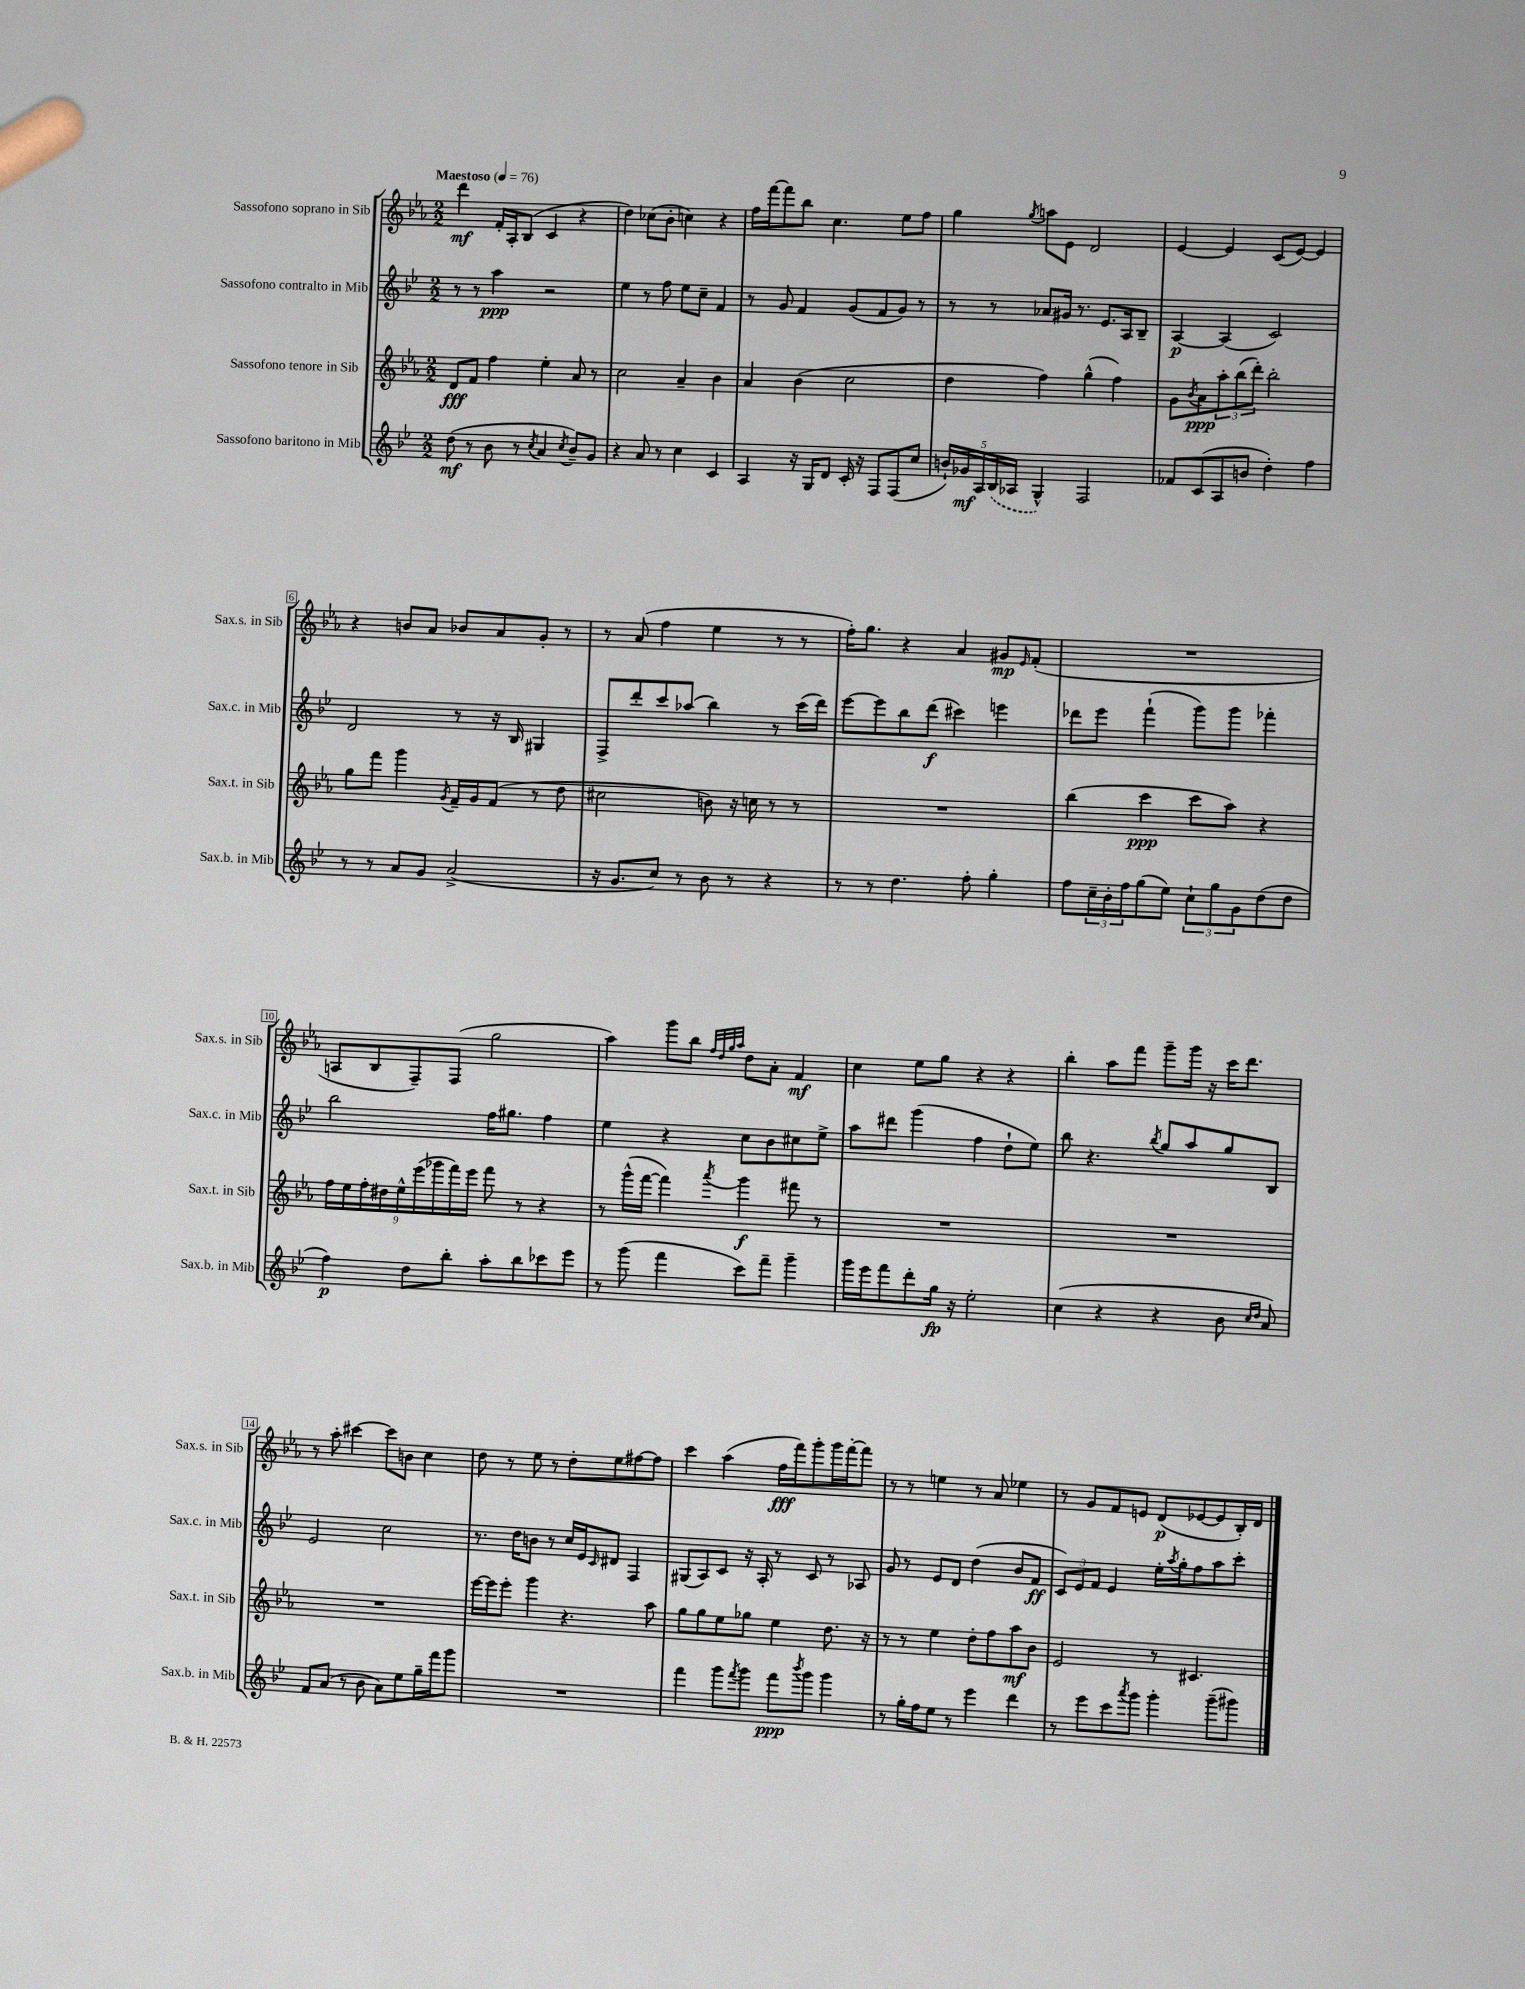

**kern	**kern	**kern	**kern
*staff4	*staff3	*staff2	*staff1
*clefG2	*clefG2	*clefG2	*clefG2
*k[b-e-]	*k[b-e-a-]	*k[b-e-]	*k[b-e-a-]
*M2/2	*M2/2	*M2/2	*M2/2
*MM76	*MM76	*MM76	*MM76
(8dd	8d	8r	4ddd
8r	8f	8r	.
8b-	4ff	4aa	16f'
.	.	.	16A-'
8r	.	.	(8B-
8qcc	.	.	.
4a	4ee-'	2r	4c
8qcc	.	.	.
8b-~)	8a-	.	4r
8g	8r	.	.
=	=	=	=
4r	2cc	4ee-	4dd)
8a	.	8r	(8cc-
8r	.	8ff	8b-'
4cc	4a-~	8ee-	4cc)
.	.	8cc~	.
4c	4b-	4f	4r
=	=	=	=
4A	4a-	8r	16ff
.	.	.	[16fff
.	.	8g	8fff]
16r	(4b-	4f	8bb-
16G	.	.	.
8d	.	.	4.cc
16c'	2cc	(8g	.
16r	.	.	.
8F	.	8f	.
(8F	.	8g)	8ee-
8cc	.	8r	8ff
=	=	=	=
20b`)	4dd	8r	4gg
20g-	.	.	.
20A	.	.	.
.	.	8r	.
(20B-	.	.	.
20A-	.	.	.
.	.	.	8qgg
4G^^)	4ff)	8a-	8aa
.	.	16g#	8e-
.	.	8.r	.
2F	(4gg^^	.	2d
.	.	8.e-	.
.	4ff)	.	.
.	.	16A	.
.	.	8B-~	.
=	=	=	=
8f-	8g	[4A	[4e-
.	8qb-	.	.
(8c	8a-	.	.
8A	12aa-'	(4A]	4e-]
.	(12bb-	.	.
8b	.	.	.
.	12ddd')	.	.
4dd')	2bb-'	2c)	(8c
.	.	.	[8e-)
4ff	.	.	4e-]
=	=	=	=
8r	8gg	2d	4r
8r	8fff	.	.
8a	4ggg	.	8b
8g	.	.	8a-
.	8qg	.	.
(2a^	16f~	8r	8b-
.	16g	.	.
.	(8f	16r	8a-
.	.	16B-	.
.	8r	4G#	8g'
.	8dd	.	8r
=	=	=	=
16r	2cc#	8F^	8r
8.g	.	.	.
.	.	8ddd'	(8a-
8cc)	.	8ccc	4ff
8r	.	(8aa-	.
8b-	8b)	4bb-)	4ee-
8r	16r	.	.
.	16cc	.	.
4r	8r	8r	8r
.	8r	(16ccc	8r
.	.	16ddd)	.
=	=	=	=
8r	1r	[8eee-	16ff')
.	.	.	8.gg
8r	.	8eee-]	.
4.dd	.	8bb-	4r
.	.	(8ddd	.
.	.	4ccc#)	4a-
8ff'	.	.	.
4gg'	.	4eee	8g#
.	.	.	16qqe-
.	.	.	(8f'
=	=	=	=
8ff	(4bb-	8ddd-	1r
24cc~	.	8eee-	.
24b-'	.	.	.
24ff	.	.	.
(8gg	4ccc	(4fff`	.
8ee-)	.	.	.
12cc`	8ccc	8ggg)	.
12gg	.	.	.
.	8aa-)	8ggg	.
12g	.	.	.
(8dd	4r	4fff-'	.
8dd	.	.	.
=	=	=	=
4ff)	18ff	2bb-	8A
.	18ee-	.	.
.	18ff'	.	.
.	.	.	8B-
.	18dd#	.	.
.	18ee-^^	.	.
8dd	.	.	8F~)
.	(18eee-	.	.
.	18ggg-	.	.
8bb-'	.	.	(8F
.	18fff)	.	.
.	18eee-	.	.
8aa'	8fff	16ff	2gg
.	.	8.gg#	.
8bb-	8r	.	.
8ccc-	4r	4ff	.
8eee-	.	.	.
=	=	=	=
8r	8r	4ee-	4aa-)
(8ggg	(16ggg^^	.	.
.	[16fff	.	.
4fff	4fff])	4r	8ggg
.	.	.	8bb-
.	.	.	32qqff
.	.	.	32qqdd
.	.	.	32qqgg
.	8qaaa-	.	32qqaa-
8ccc)	4ggg	8cc	8dd
8fff~	.	8b-	8a-'
4ggg~	8fff#	8cc#	4f
.	8r	8ee-^	.
=	=	=	=
16ggg	1r	8aa	4cc
16eee-	.	.	.
8fff	.	8ddd#	.
8ddd'	.	(4ggg	8ee-
16gg	.	.	8gg
16r	.	.	.
2ee-'	.	4ff	4r
.	.	8dd`	4r
.	.	8ee-)	.
=	=	=	=
(4cc	1r	8bb-	4bb-'
.	.	4.r	.
4r	.	.	8aa-
.	.	.	8fff
.	.	8qbb-	.
4r	.	8gg	8ggg~
.	.	8aa	16ggg
.	.	.	16r
8b-	.	8gg	16ccc
.	.	.	8.ddd
16qqcc	.	.	.
16qqdd	.	.	.
8a)	.	8B-	.
=	=	=	=
8f	1r	2e-	8r
(8a	.	.	8aa-'
8r	.	.	[4ccc#
8b-	.	.	.
8a)	.	2cc	8ccc#]
8ee-	.	.	8b
16gg~	.	.	4cc
16fff	.	.	.
8ggg	.	.	.
=	=	=	=
1r	[16eee-	8.r	8dd
.	16eee-]	.	.
.	8eee-'	.	8r
.	.	16dd	.
.	4ggg	8b	8ee-
.	.	8r	8r
.	4.r	16cc	8dd'
.	.	16e-	.
.	.	16qqc	.
.	.	8d#	8ee-
.	.	4F	[8ff#
.	8aa-	.	8ff#]
=	=	=	=
4fff	8gg	(8G#	4ccc
.	8gg	8A)	.
8ggg	8ee-	8c	(4aa-
8qfff	.	.	.
8ggg	8gg-	16r	.
.	.	16A'	.
8fff	4ee-	8r	16ff
.	.	.	16fff)
8qbbb-	.	.	.
8ggg	.	8c	8ggg'
4ggg	8.dd	8r	16ggg
.	.	.	[16fff'
.	.	8A-	8fff]
.	16r	.	.
=	=	=	=
8r	8r	8g	8r
16gg'	8r	8r	8r
16ff	.	.	.
8ee-	4ee-	8e-	4ee
8r	.	8d	.
4eee-	8dd'	(4dd	8r
.	8ff	.	8a-
4ddd	8aa-	8b-	4ee-
.	8b-	8f	.
=	=	=	=
8r	2e-	12c)	8r
.	.	12e-	.
8eee-	.	.	8g
.	.	12f	.
8ccc	.	4e-	8f
8qaaa	.	.	.
8ggg	.	.	8e
4ggg'	8r	16ee-'	(8d
.	.	8qaa	.
.	.	16gg'	.
.	4.c#	8ff	[8e-
(8ggg~	.	8aa	8e-]
8ggg#)	.	8ccc'	16B-')
.	.	.	16d
==	==	==	==
*-	*-	*-	*-
